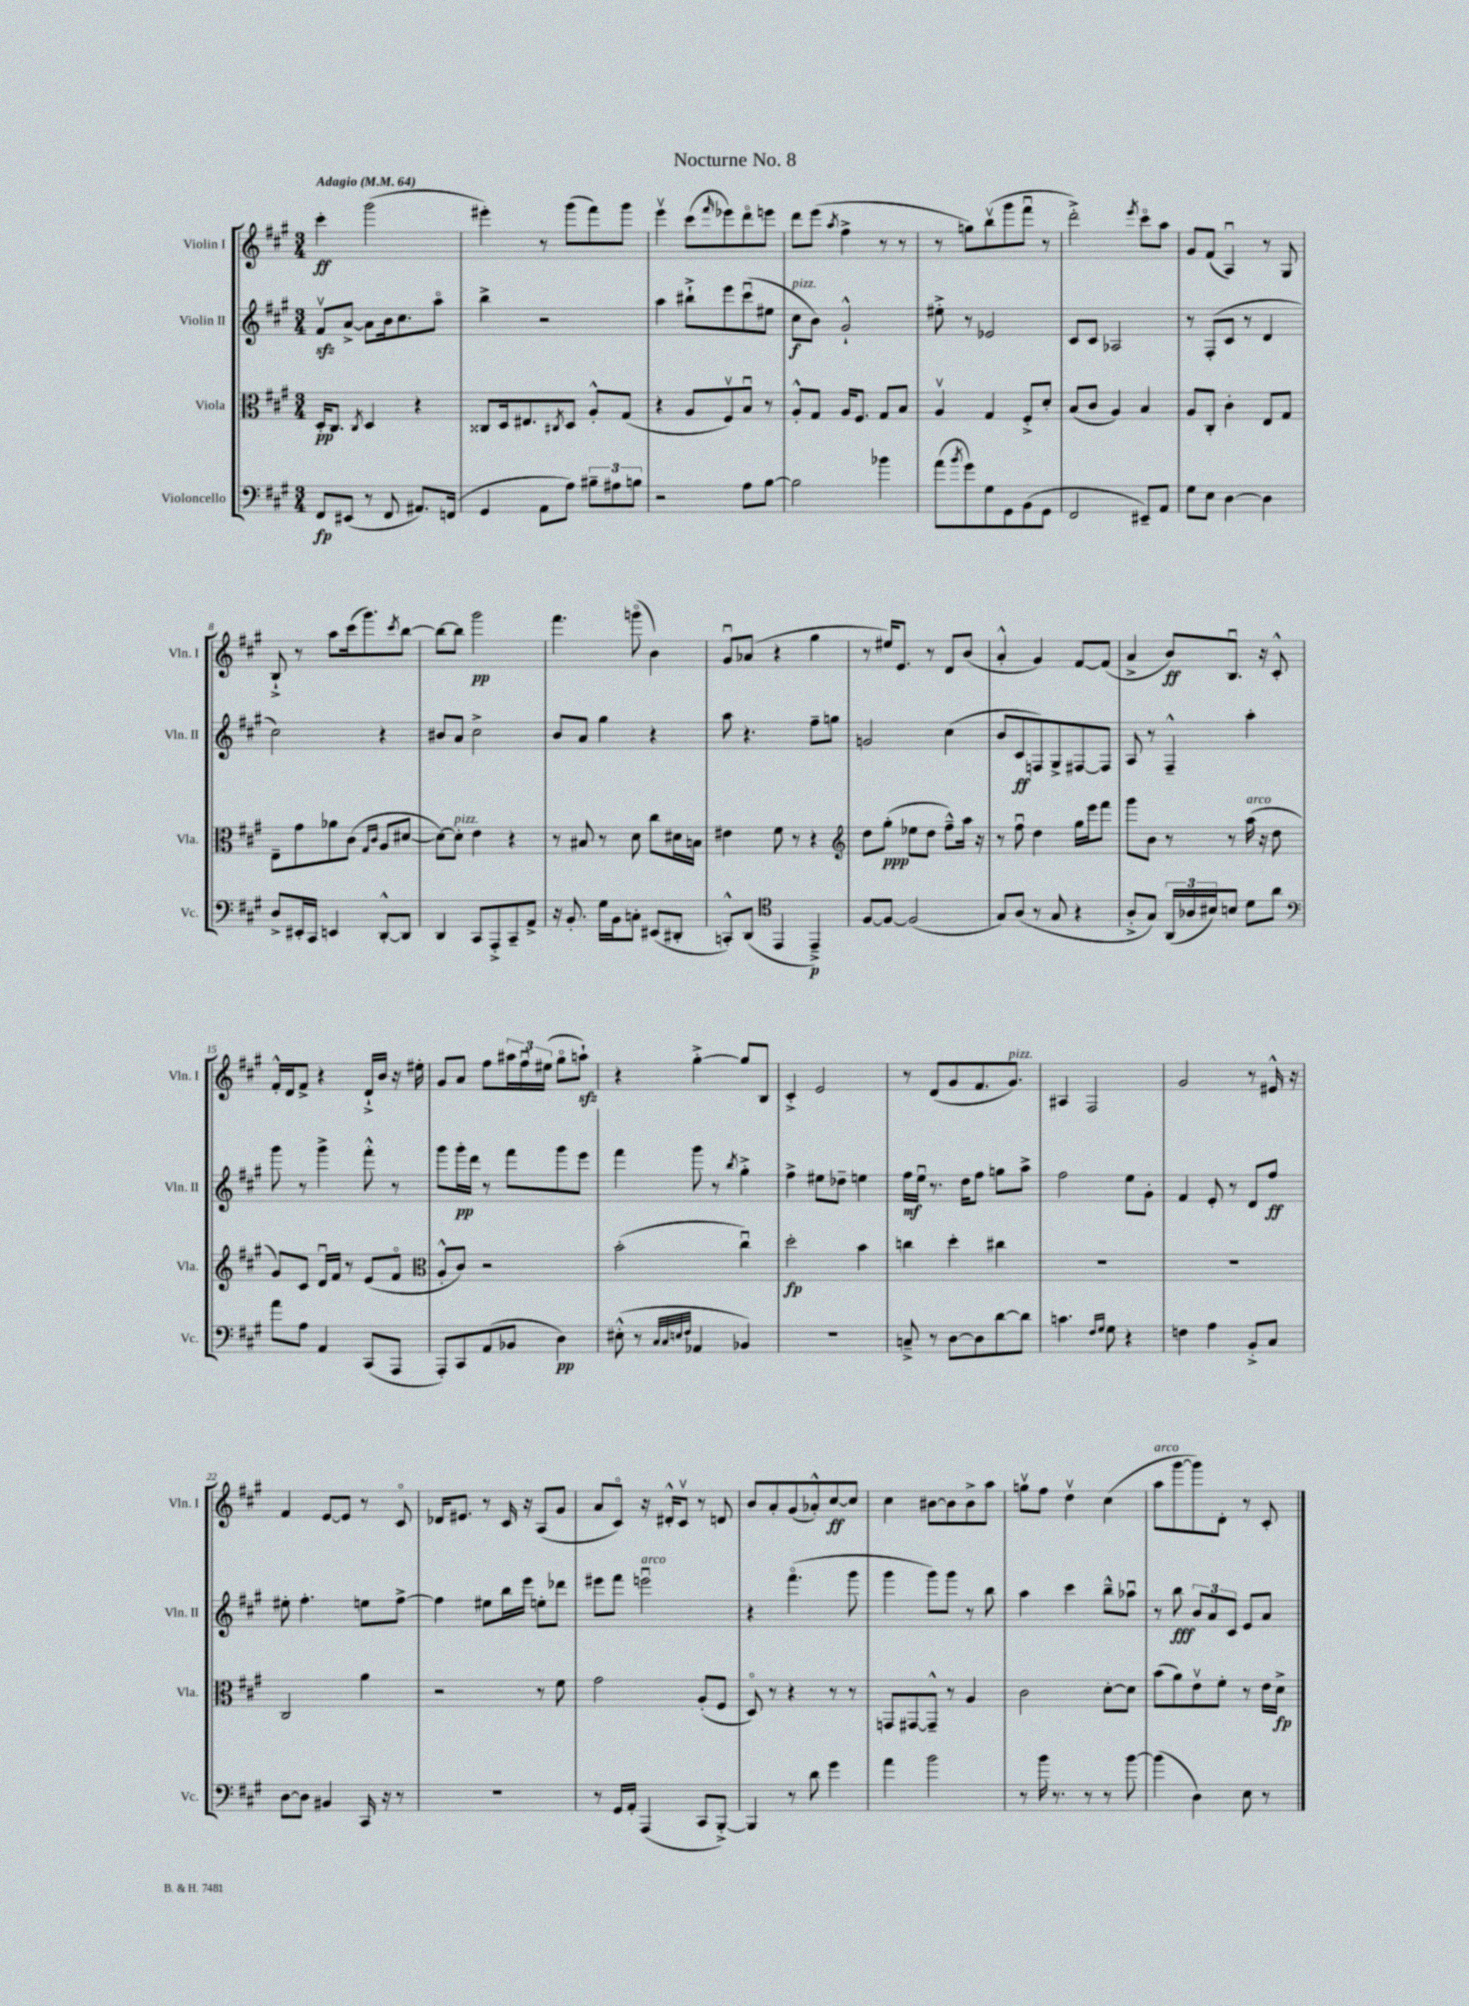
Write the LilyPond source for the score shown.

\header { title = "Nocturne No. 8" }
<<
\new StaffGroup <<
\new Staff = "s0" \with { instrumentName = "Violin I" shortInstrumentName = "Vln. I" } {
    \clef treble \key a \major \numericTimeSignature \time 3/4 \tempo "Adagio" 4 = 64
    cis'''4-.\ff gis'''2( |
    eis'''4-.) r8 gis'''8( fis'''8) gis'''8 |
    e'''4\upbow cis'''8( \grace { fis'''16 } ees'''8) d'''8\flageolet e'''8 |
    d'''8 e'''8( \acciaccatura { a''8 } fis''4-> r8 r8 |
    r8 g''8) b''8\upbow( gis'''8 fis'''8\downbow r8 |
    d'''2-.->) \acciaccatura { e'''8 } cis'''8\flageolet a''8 |
    gis'8 fis'8( a4\downbow) r8 gis8 |
    b8-!-> r8 a''8 cis'''16( gis'''8.) \acciaccatura { cis'''8 } b''8~ |
    b''8~ b''8 gis'''2\pp |
    fis'''4. g'''8\flageolet( b'4) |
    gis'8\downbow aes'8( r4 gis''4 |
    r8 eis''16) e'8. r8 d'8 b'8( |
    a'4-.-^ gis'4) fis'8~ fis'8( |
    a'4-> b'8\ff) b8.\downbow r16 cis'8-.-^ |
    fis'16-.-^ d'16 fis'8-> r4 d'16-!-> b'16 r16 eis''16-. |
    gis'8 a'8 fis''8 \tuplet 3/2 { ais''16 fis''16\downbow eis''16( } gis''8\flageolet a''8-!\sfz) |
    r4 gis''4~-.-> gis''8 b8 |
    cis'4-.-> e'2 |
    r8 d'8( gis'8 fis'8. gis'8.^\markup { \italic "pizz." }) |
    ais4 fis2 |
    gis'2 r8 eis'16-^ r16 |
    fis'4 e'8~ e'8 r8 cis'8\flageolet |
    des'16 eis'8. r8 cis'16 r16 a8( gis'8 |
    a'8 cis'8\flageolet) r16 dis'16-.-^ cis'8\upbow r8 d'8 |
    b'8 a'8-. gis'8( aes'8-.-^) cis''8~\ff cis''8 |
    cis''4 bis'8~ bis'8 bis'8-> a''8 |
    g''8\upbow fis''8 d''4\upbow cis''4( |
    a''8^\markup { \italic "arco" } gis'''8~ gis'''8) d'8-. r8 cis'8-. \bar "|." |
}
\new Staff = "s1" \with { instrumentName = "Violin II" shortInstrumentName = "Vln. II" } {
    \clef treble \key a \major \numericTimeSignature \time 3/4
    fis'8\upbow\sfz a'8~-> a'8 b'16 cis''8. a''8\flageolet |
    b''4-> r2 |
    a''4 bis''8-!-> e'''8 cis'''8\downbow( eis''8 |
    cis''8\f^\markup { \italic "pizz." } b'8) gis'2-!-^ |
    eis''8-.-> r8 ees'2 |
    cis'8 cis'8 aes2 |
    r8 fis8-.( cis'8 r8 d'4 |
    cis''2) r4 |
    bis'8 a'8 cis''2-> |
    b'8 a'8 gis''4 r4 |
    a''8 r4. fis''8-- g''8 |
    g'2 cis''4( |
    b'8 cis'8\ff f8) gis8-> fis8~ fis8 |
    a8 r8 fis4---^ a''4-. |
    gis'''8 r8 gis'''4-> fis'''8-.-^ r8 |
    gis'''8 gis'''16-.\pp d'''16 r8 fis'''8 gis'''8 e'''8 |
    fis'''4 gis'''8 r8 \acciaccatura { b''8 } gis''4-.-> |
    fis''4-> eis''8 des''8-- e''4 |
    fis''16\mf e''16\downbow r8. d''16 fis''8 g''8 a''8-> |
    fis''2 e''8 gis'8-. |
    fis'4 e'8-. r8 d'8 fis''8\ff |
    eis''8-. fis''4.-. e''8 fis''8~-> |
    fis''4 eis''8 b''16 e'''16 e''8-. des'''8 |
    eis'''8 fis'''8 e'''2\downbow^\markup { \italic "arco" } |
    r4 fis'''4.\flageolet( gis'''8 |
    gis'''4 gis'''8) gis'''8 r8 b''8 |
    a''4 cis'''4 b''8---^ aes''8\downbow |
    r8 b''8\fff \tuplet 3/2 { b'8 a'8 cis'8 } e'8 a'8 \bar "|." |
}
\new Staff = "s2" \with { instrumentName = "Viola" shortInstrumentName = "Vla." } {
    \clef alto \key a \major \numericTimeSignature \time 3/4
    d16-.\pp cis8. \acciaccatura { cis8 } d4 r4 |
    cisis8 d16 eis8. \acciaccatura { cis8 } d8 a8-.-^ gis8( |
    r4 a8 fis8\upbow) b8\downbow r8 |
    a8-.-^ gis8 a16 fis8. gis8 b8 |
    a4\upbow gis4 fis8-.-> d'8-. |
    b8( cis'8 a4) b4 |
    a8 cis8-. cis'4-. e8 gis8 |
    e8-- gis'8 aes'8 cis'8( \grace { gis16 cis'16 } a8 dis'8~ |
    dis'8~) dis'8-.^\markup { \italic "pizz." } e'4 r4 |
    r8 bis8 r8 d'8 cis''8 dis'16 b16 |
    eis'4 fis'8 r8 r4 |
    \clef treble d''8 gis''8-.\ppp( ees''8 d''8 fis''8---^) a''16 r16 |
    r8 fis''8\downbow d''4 gis''16 e'''16 fis'''8 |
    gis'''8 b'8 r8 r8 a''16^\markup { \italic "arco" }( r16 d''8 |
    gis'8) cis'8 d'16\downbow fis'16 r8 e'8( fis'8\flageolet |
    \clef alto a8-.-^ cis'8) r2 |
    b'2-.( cis''4\downbow) |
    d''2-.\fp b'4 |
    c''4 d''4-. cis''4 |
    R2. |
    R2. |
    cis2 a'4 |
    r2 r8 fis'8 |
    gis'2 a8-.( fis8 |
    d8\flageolet) r8 r4 r8 r8 |
    g,8 gis,8~ gis,8---^ r8 a4 |
    cis'2 d'8~-. d'8 |
    b'8( a'8) e'8\upbow fis'8-. r8 e'16 d'16->\fp \bar "|." |
}
\new Staff = "s3" \with { instrumentName = "Violoncello" shortInstrumentName = "Vc." } {
    \clef bass \key a \major \numericTimeSignature \time 3/4
    fis,8\fp eis,8( r8 fis,8 ais,8.) f,16( |
    gis,4 a,8 a8) \tuplet 3/2 { bis8-- ais8 b8 } |
    r2 a8 b8~ |
    b2 bes'4 |
    a'8( \acciaccatura { b'8 } gis'8) gis8 gis,8 b,8( gis,8 |
    fis,2 eis,8--) a,8 |
    gis8 e8 d4~ d4 |
    d8-> eis,16-. cis,16 e,4 d,8~-.-^ d,8 |
    d,4 cis,8 a,,8-.-> cis,8-- a,8-> |
    r16 b,8.-. gis16 b,16 c8-. eis,8( dis,8-. |
    c,8-.-^) d,8( \clef tenor e,4 e,4--->\p) |
    fis8~ fis8~ fis2( |
    gis8) a8( r8 gis8 r4 |
    a8-.-> gis8) \tuplet 3/2 { a,16( aes16 bis16) } b8 d'8 a'8 |
    \clef bass a'8 a8 a,4 cis,8( a,,8 |
    a,,8-.) cis,8 a,8( bes,8 d4\pp) |
    eis8-.-^( r8 \grace { cis32 cis32 e32 fis32 } aes,4 bes,4) |
    R2. |
    c8---> r8 d8~ d8 d'8~ d'8 |
    c'4. \grace { fis16 gis16 } gis8 r4 |
    f4 a4 b,8-.-> cis8 |
    d8~ d8 bis,4 cis,16 r16 r8 |
    R2. |
    r8 gis,16 a,16-. a,,4( cis,8 b,,8~-.->) |
    b,,4 r8 d'8 gis'4 |
    a'4 b'2 |
    r8 b'16 r8. r8 r8 b'8~ |
    b'4( d4) e8 r8 \bar "|." |
}
>>
>>
